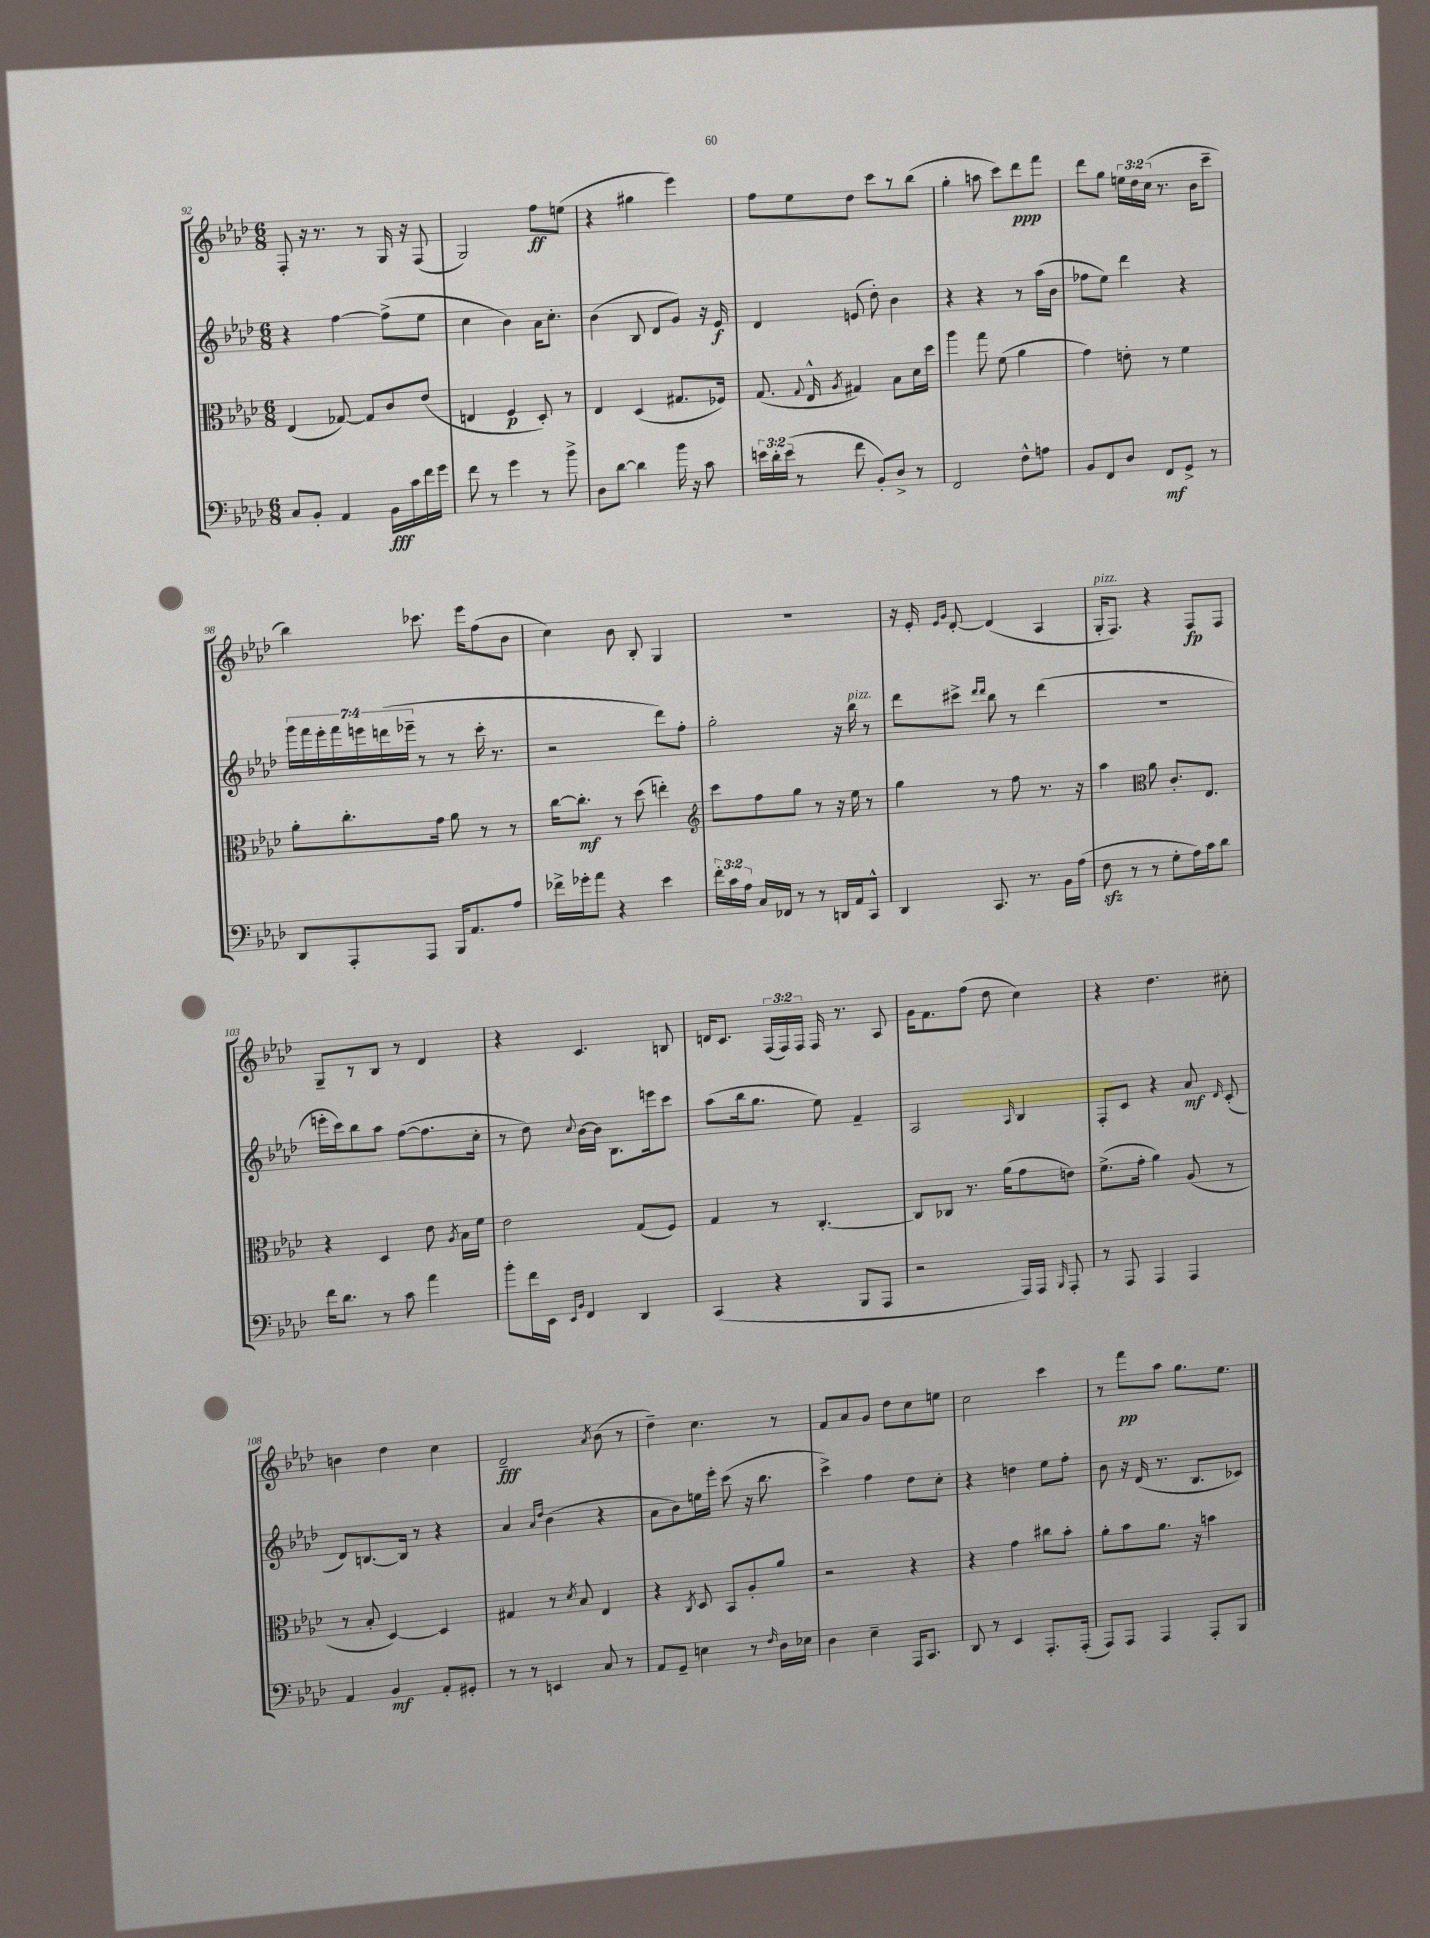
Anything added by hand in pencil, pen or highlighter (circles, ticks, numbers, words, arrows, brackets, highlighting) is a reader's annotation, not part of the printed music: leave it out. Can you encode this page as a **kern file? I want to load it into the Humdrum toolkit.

**kern	**kern	**kern	**kern
*staff4	*staff3	*staff2	*staff1
*clefF4	*clefC3	*clefG2	*clefG2
*k[b-e-a-d-]	*k[b-e-a-d-]	*k[b-e-a-d-]	*k[b-e-a-d-]
*M6/8	*M6/8	*M6/8	*M6/8
8C	(4E-	4r	8F'
8BB-'	.	.	16r
.	.	.	8.r
4AA-	[8G-)	[4ff	.
.	8G-]	.	8r
16BB-	8c	(8ff^]	16G
16c	.	.	16r
16f	(8e-	8ee-	(8F
16g	.	.	.
=	=	=	=
8f	4E	4cc	2G)
8r	.	.	.
4g	4F	4b-)	.
8r	8D-')	16a-	8ff
.	.	8.cc'	.
8b-^	8r	.	(8ee
=	=	=	=
8D-	4E-	(4b-	4r
[8d-	.	.	.
4d-]	(4D-	8B-	4gg#
.	.	8d-	.
16b-	8.G#	8g)	4eee-)
16r	.	.	.
8c	.	16r	.
.	16F-)	16e-	.
=	=	=	=
24e	(8.G	4d-	8ff
24d-'	.	.	.
(24e	.	.	.
8r	.	.	8ee-
.	8qqG	.	.
.	16E-^^	.	.
.	8qA-	.	.
8f	4G#)	(8e	8dd-
8BB-')	.	8dd-')	8ccc
8D-^	8B-	4b-	8r
8r	16d-	.	(8bb-
.	16dd-	.	.
=	=	=	=
2FF	4aa-	4r	4gg'
.	8gg	4r	8aa
.	(8f	.	8ccc)
8F^^	4a-	8r	8ddd-
8A	.	(16aa-	8fff
.	.	16b-	.
=	=	=	=
8BB-	4g)	8ff-	8ddd-
8FF	.	8ee-)	8gg
8D-	8e'	4ddd-	24ee
.	.	.	24dd-
.	.	.	(24cc
8FF	8r	.	8.r
8GG^	4f	4r	.
.	.	.	16b-
8r	.	.	8ccc~
=	=	=	=
8DD-	8a-'	28ggg	4bb-)
.	.	28fff	.
.	.	28eee-'	.
.	.	28fff	.
8AAA-'	8.cc'	.	.
.	.	28eee	.
.	.	(28ddd	.
.	.	28eee-~	.
8AAA-	.	8r	8.ccc-
.	16g	.	.
16BBB-	8a-	8r	.
8.AA-	.	.	16eee-
.	8r	16ccc'	(8ff
.	.	8.r	.
8A-	8r	.	8b-
=	=	=	=
16f-^	[16cc	2r	4cc)
16g-'	8.cc']	.	.
8a-	.	.	.
4r	8r	.	8b-
.	(8dd-	.	8B-'
4e-	4ee')	8ddd-)	4G
.	.	8ff'	.
=	=	=	=
*	*clefG2	*	*
24f'	8ccc	2gg'	2.r
24c	.	.	.
24A-	.	.	.
16C	8ff	.	.
16FF-	.	.	.
8r	8gg	.	.
8r	8r	.	.
16DD	16r	16r	.
16AA-	16ee-	16bb-	.
8CC^^	8r	8r	.
=	=	=	=
4DD-	4gg	8ddd-	16r
.	.	.	16e-'
.	.	.	16qqe-
.	.	.	16qqg
.	.	8ccc#^	[8d-'
.	.	16qqddd-	.
.	.	16qqddd-	.
8.CC	8r	8bb-	(4d-]
.	8ff	8r	.
8.r	.	.	.
.	8.r	(4ddd-	4A-
16BB-	.	.	.
(16A-	16r	.	.
=	=	=	=
8F	4aa-	2.r	16G'
.	.	.	8.F)
8r	.	.	.
*	*clefC3	*	*
8r	8a-	.	4r
8G'	8.c'	.	.
16A-)	.	.	8F
16c	8.E-	.	.
8d-	.	.	8F
=	=	=	=
16f	4r	16eee'	8G~
8.d-	.	16ccc)	.
.	.	8bb-	8r
8r	4D-	8aa-	8B-
8c	.	([8ff	8r
4a-	8e-	8.ff]	4d-
.	8qA-	.	.
.	16B-	.	.
.	16f	16cc'	.
=	=	=	=
8b-'	2e-	8r	4r
16f	.	8dd-)	.
16EE-	.	.	.
16qqEE-	.	.	.
16qqBB-	.	8qqcc	.
4FF	.	[16b-	4.c
.	.	16b-]	.
.	.	8.B-	.
4DD-	(8G	.	.
.	.	16eee	.
.	8F)	8ccc	8B
=	=	=	=
(4CC	4G	(8aa-	16d
.	.	.	8.c
.	.	16bb-	.
.	.	8.gg	.
4r	8r	.	(24F
.	.	.	24F)
.	.	.	24F
.	[4.C'	8ee-)	16F
.	.	.	8.r
8BBB-	.	4f~	.
8AAA-	.	.	8A-
=	=	=	=
2r	8C]	2A-	16g
.	.	.	8.f
.	8C-	.	.
.	8.r	.	(8ff
.	.	.	8dd-
.	(16a-	.	.
.	.	16qqA-	.
16AAA-)	8g	4B-	4cc)
16AAA-	.	.	.
16qqBBB-	.	.	.
8AAA-'	8e)	.	.
=	=	=	=
8r	(8.f^	8F'	4r
8AAA-	.	8c	.
.	16g'	.	.
4AAA-	4a-)	4r	4.dd-
4AAA-	(8A-	8a-	.
.	.	16qqd-	.
.	8r	(8c'	8cc#'
=	=	=	=
4AA-	8r	8d-)	4b
.	8B-'	[8.B	.
4BB-	[4D-)	.	4dd-
.	.	16B]	.
.	.	8r	.
8AA-'	4D-]	4r	4cc
8GG#'	.	.	.
=	=	=	=
8r	4G#	4a-	2d-~
8r	.	.	.
.	.	16qqa-	.
.	.	16qqdd-	.
4EE	8r	(4b-	.
.	8qd-	.	.
.	8B-	.	.
.	.	.	8qa-
8C	4E-	4r	(8b-
8r	.	.	8r
=	=	=	=
8AA-	4r	8a-	4dd-~)
8GG~	.	8b-)	.
.	8qC	.	.
4E	8D-	16ee	4.cc
.	.	16eee-'	.
.	8BB-	(8ccc	.
8r	8A-'	16r	.
.	.	8.bb-	.
16qqF	.	.	.
16D-	8a-	.	8r
16E-	.	.	.
=	=	=	=
4D-	2r	4ccc^)	8f
.	.	.	8a-
4E-~	.	4ff	8g
.	.	.	8dd-
16AAA-	4r	8dd-	8cc
8.CC	.	.	.
.	.	8cc'	8ee
=	=	=	=
8DD-	4r	4r	2cc
8r	.	.	.
4EE-	4g	4dd	.
8.AAA-'	8cc#	8ee-	4ccc
.	8b-'	8ff'	.
(16AAA-'	.	.	.
=	=	=	=
8AAA-)	8a-'	8b-	8r
8AAA-	8b-	16r	8fff
.	.	(16d-	.
4AAA-	8.a-	8.r	8aa-
.	.	.	8.gg
.	16r	8.B-	.
8AAA-'	4b	.	.
.	.	.	8.ee-
8BBB-	.	8c-)	.
==	==	==	==
*-	*-	*-	*-
